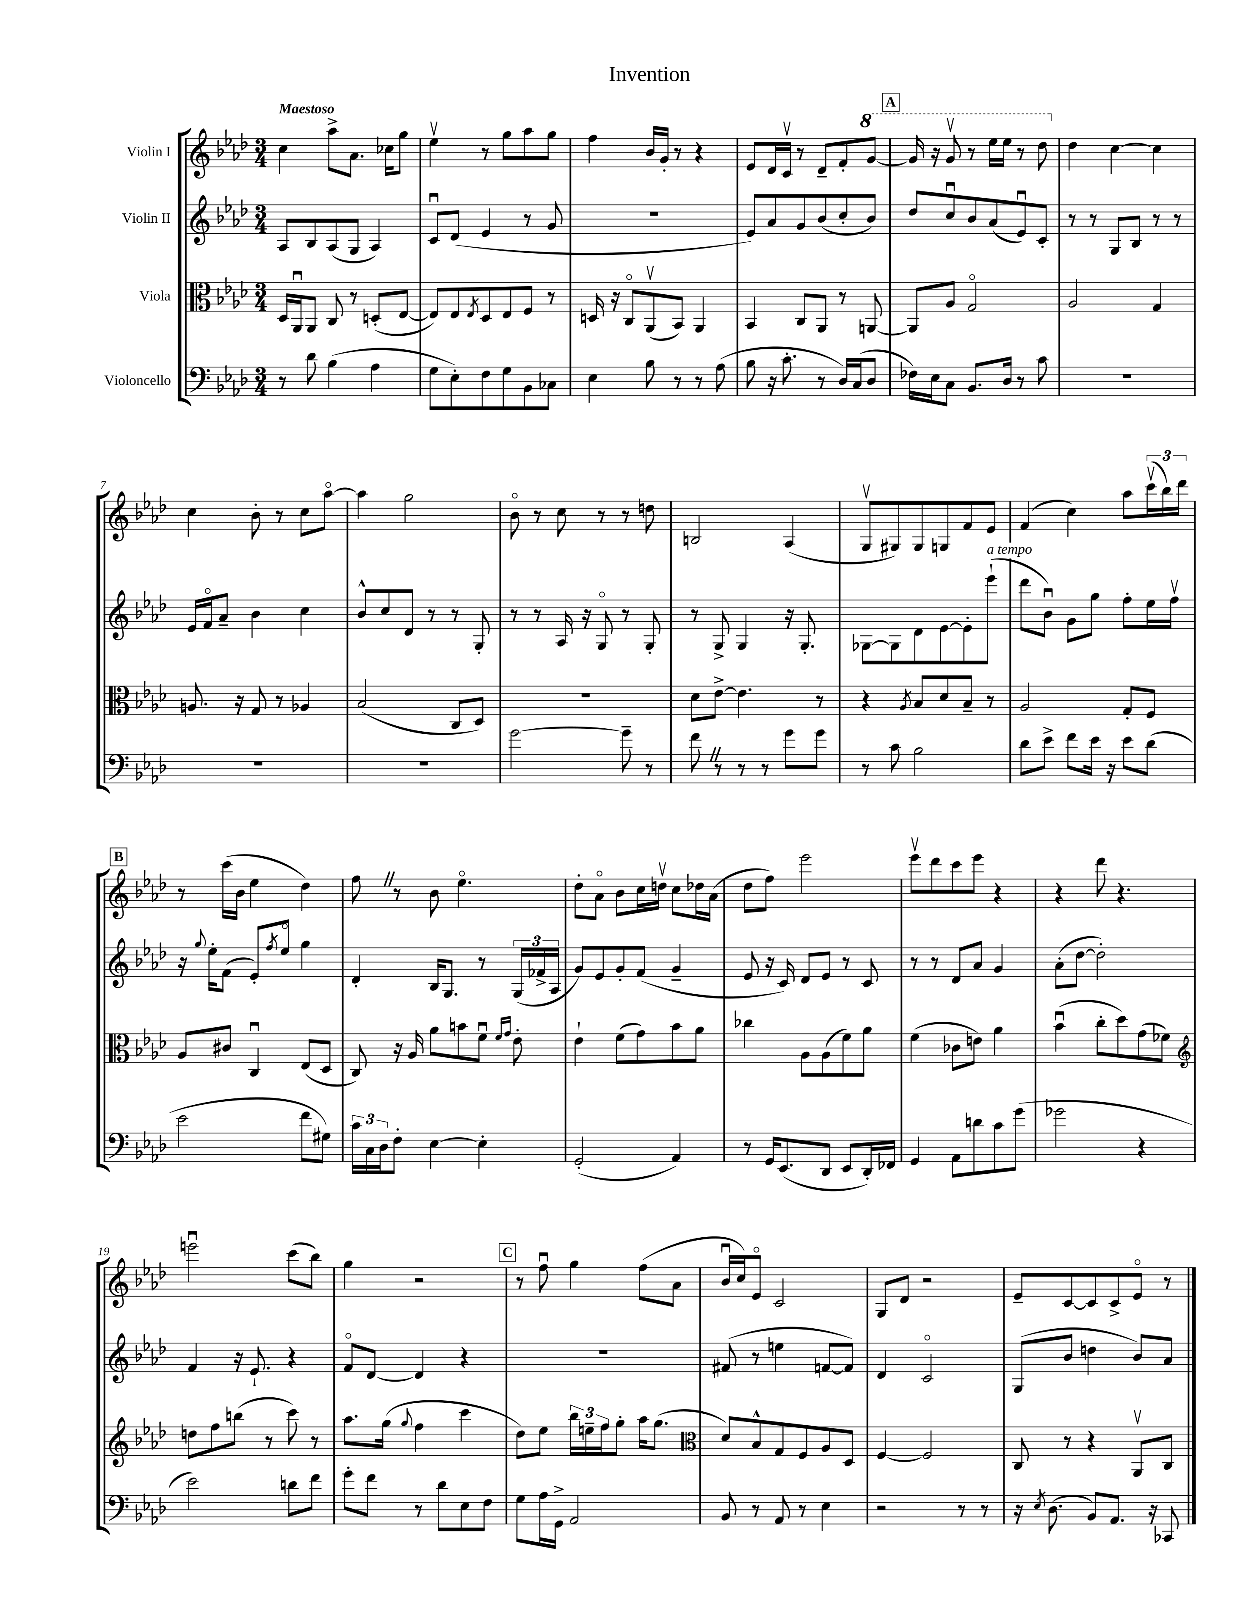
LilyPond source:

\header { title = "Invention" }
<<
\new StaffGroup <<
\new Staff = "s0" \with { instrumentName = "Violin I" } {
    \clef treble \key aes \major \numericTimeSignature \time 3/4 \tempo "Maestoso"
    c''4 aes''8-> aes'8. ces''16 g''8 |
    ees''4\upbow r8 g''8 aes''8 g''8 |
    f''4 bes'16 g'16-. r8 r4 |
    ees'8 des'16 c'16\upbow r8 des'8-- f'8-. \ottava #1 g''8~ |
    \mark \markup { \box "A" } g''16 r16 g''8\upbow r8 ees'''16 ees'''16 r8 des'''8 \ottava #0 |
    des''4 c''4~ c''4 |
    c''4 bes'8-. r8 c''8 aes''8~\flageolet |
    aes''4 g''2 |
    bes'8\flageolet r8 c''8 r8 r8 d''8 |
    b2 aes4( |
    g8\upbow gis8) gis8 g8 f'8 ees'8 |
    f'4( c''4) aes''8 \tuplet 3/2 { c'''16\upbow( bes''16) des'''16 } |
    \mark \markup { \box "B" } r8 c'''16( bes'16 ees''4 des''4) |
    f''8 \once \override BreathingSign.text = \markup { \musicglyph "scripts.caesura.straight" } \breathe r8 bes'8 ees''4.\flageolet |
    des''8-. aes'8\flageolet bes'8 c''16 d''16\upbow c''8 des''16 aes'16( |
    des''8 f''8) ees'''2 |
    ees'''8\upbow des'''8 c'''8 ees'''8 r4 |
    r4 des'''8 r4. |
    e'''2\downbow c'''8( bes''8) |
    g''4 r2 |
    \mark \markup { \box "C" } r8 f''8\downbow g''4 f''8( aes'8 |
    bes'16\downbow c''16) ees'8\flageolet c'2 |
    g8 des'8 r2 |
    ees'8-- c'8~ c'8 c'8-> ees'8\flageolet r8 \bar "|." |
}
\new Staff = "s1" \with { instrumentName = "Violin II" } {
    \clef treble \key aes \major \numericTimeSignature \time 3/4
    aes8 bes8 aes8( g8 aes4) |
    c'8\downbow des'8( ees'4 r8 g'8 |
    R2. |
    ees'8) aes'8 g'8 bes'8( c''8-. bes'8) |
    \mark \markup { \box "A" } des''8 c''8\downbow bes'8 aes'8( ees'8\downbow) c'8-. |
    r8 r8 g8 bes8 r8 r8 |
    ees'16 f'16\flageolet aes'8-- bes'4 c''4 |
    bes'8-^ c''8 des'8 r8 r8 g8-. |
    r8 r8 aes16 r16 g8\flageolet r8 g8-. |
    r8 g8-> g4 r16 g8.-. |
    ges8~ ges8 des'8 ees'8~ ees'8-. ees'''8-!^\markup { \italic "a tempo" }( |
    des'''8 bes'8\downbow) g'8 g''8 f''8-. ees''16 f''16\upbow |
    \mark \markup { \box "B" } r16 \appoggiatura { g''8 } ees''16-. f'8( ees'8-.) \acciaccatura { f''8 } ees''8\flageolet g''4 |
    des'4-. bes16 g8. r8 \tuplet 3/2 { g16( fes'16-> aes16 } |
    g'8) ees'8 g'8-. f'8( g'4-- |
    ees'8 r16 c'16) des'8 ees'8 r8 c'8 |
    r8 r8 des'8 aes'8 g'4 |
    aes'8-.( des''8~ des''2-.) |
    f'4 r16 ees'8.-! r4 |
    f'8\flageolet des'8~ des'4 r4 |
    \mark \markup { \box "C" } R2. |
    fis'8( r8 e''4 f'8~ f'8) |
    des'4 c'2\flageolet |
    g8( bes'8 d''4 bes'8) aes'8 \bar "|." |
}
\new Staff = "s2" \with { instrumentName = "Viola" } {
    \clef alto \key aes \major \numericTimeSignature \time 3/4
    des16 aes,16\downbow aes,8 c8 r8 d8-.( ees8~ |
    ees8) ees8 \acciaccatura { ees8 } des8 ees8 f8 r8 |
    d16 r16 c8\flageolet aes,8\upbow( bes,8) aes,4 |
    bes,4 c8 aes,8 r8 a,8~ |
    \mark \markup { \box "A" } a,8 aes8 g2\flageolet |
    aes2 g4 |
    a8. r16 g8 r8 aes4 |
    bes2( c8 des8) |
    R2. |
    des'8 ees'8~-> ees'4. r8 |
    r4 \acciaccatura { aes8 } bes8 des'8 bes8-- r8 |
    aes2 g8-. f8 |
    \mark \markup { \box "B" } aes8 cis'8 c4\downbow ees8( des8 |
    c8) r16 aes16 aes'8 b'8 f'8\downbow \grace { f'16 g'16 } ees'8-. |
    ees'4-! f'8( g'8) bes'8 aes'8 |
    ces''4 aes8 aes8( f'8) aes'8 |
    f'4( ces'8 e'8) aes'4 |
    bes'4\downbow( c''8-. des''8) g'8( fes'8) |
    \clef treble d''8 f''8 b''8( r8 c'''8) r8 |
    aes''8. g''16( \appoggiatura { g''8 } f''4 c'''4 |
    \mark \markup { \box "C" } des''8) ees''8 \tuplet 3/2 { bes''16 e''16-- f''16 } g''8-. aes''16 g''8.( |
    \clef alto des'8) bes8-^ g8 f8 aes8 des8 |
    f4~ f2 |
    c8 r8 r4 aes,8\upbow c8 \bar "|." |
}
\new Staff = "s3" \with { instrumentName = "Violoncello" } {
    \clef bass \key aes \major \numericTimeSignature \time 3/4
    r8 des'8 bes4( aes4 |
    g8 ees8-.) f8 g8 bes,8 ces8 |
    ees4 bes8 r8 r8 aes8( |
    bes8 r16 c'8.-. r8 des16) c16( des8 |
    \mark \markup { \box "A" } fes16) ees16 c8 bes,8. des16 r8 c'8 |
    R2. |
    R2. |
    R2. |
    g'2~ g'8-- r8 |
    f'8 \once \override BreathingSign.text = \markup { \musicglyph "scripts.caesura.straight" } \breathe r8 r8 r8 g'8 g'8 |
    r8 c'8 bes2 |
    des'8 ees'8-> f'8 ees'16 r16 ees'8 des'8( |
    \mark \markup { \box "B" } ees'2 f'8 gis8) |
    \tuplet 3/2 { c'16 c16 des16 } f8-. ees4~ ees4-. |
    g,2-.( aes,4) |
    r8 g,16 ees,8.( des,8 ees,8 des,16-.) fes,16 |
    g,4 aes,8 d'8 c'8 g'8( |
    ges'2 r4 |
    ees'2) d'8 f'8 |
    g'8-. f'8 r8 des'8 ees8 f8 |
    \mark \markup { \box "C" } g8 aes16 g,16-> aes,2 |
    bes,8 r8 aes,8 r8 ees4 |
    r2 r8 r8 |
    r16 \acciaccatura { ees8 } des8.( bes,8) aes,8. r16 ces,8 \bar "|." |
}
>>
>>
